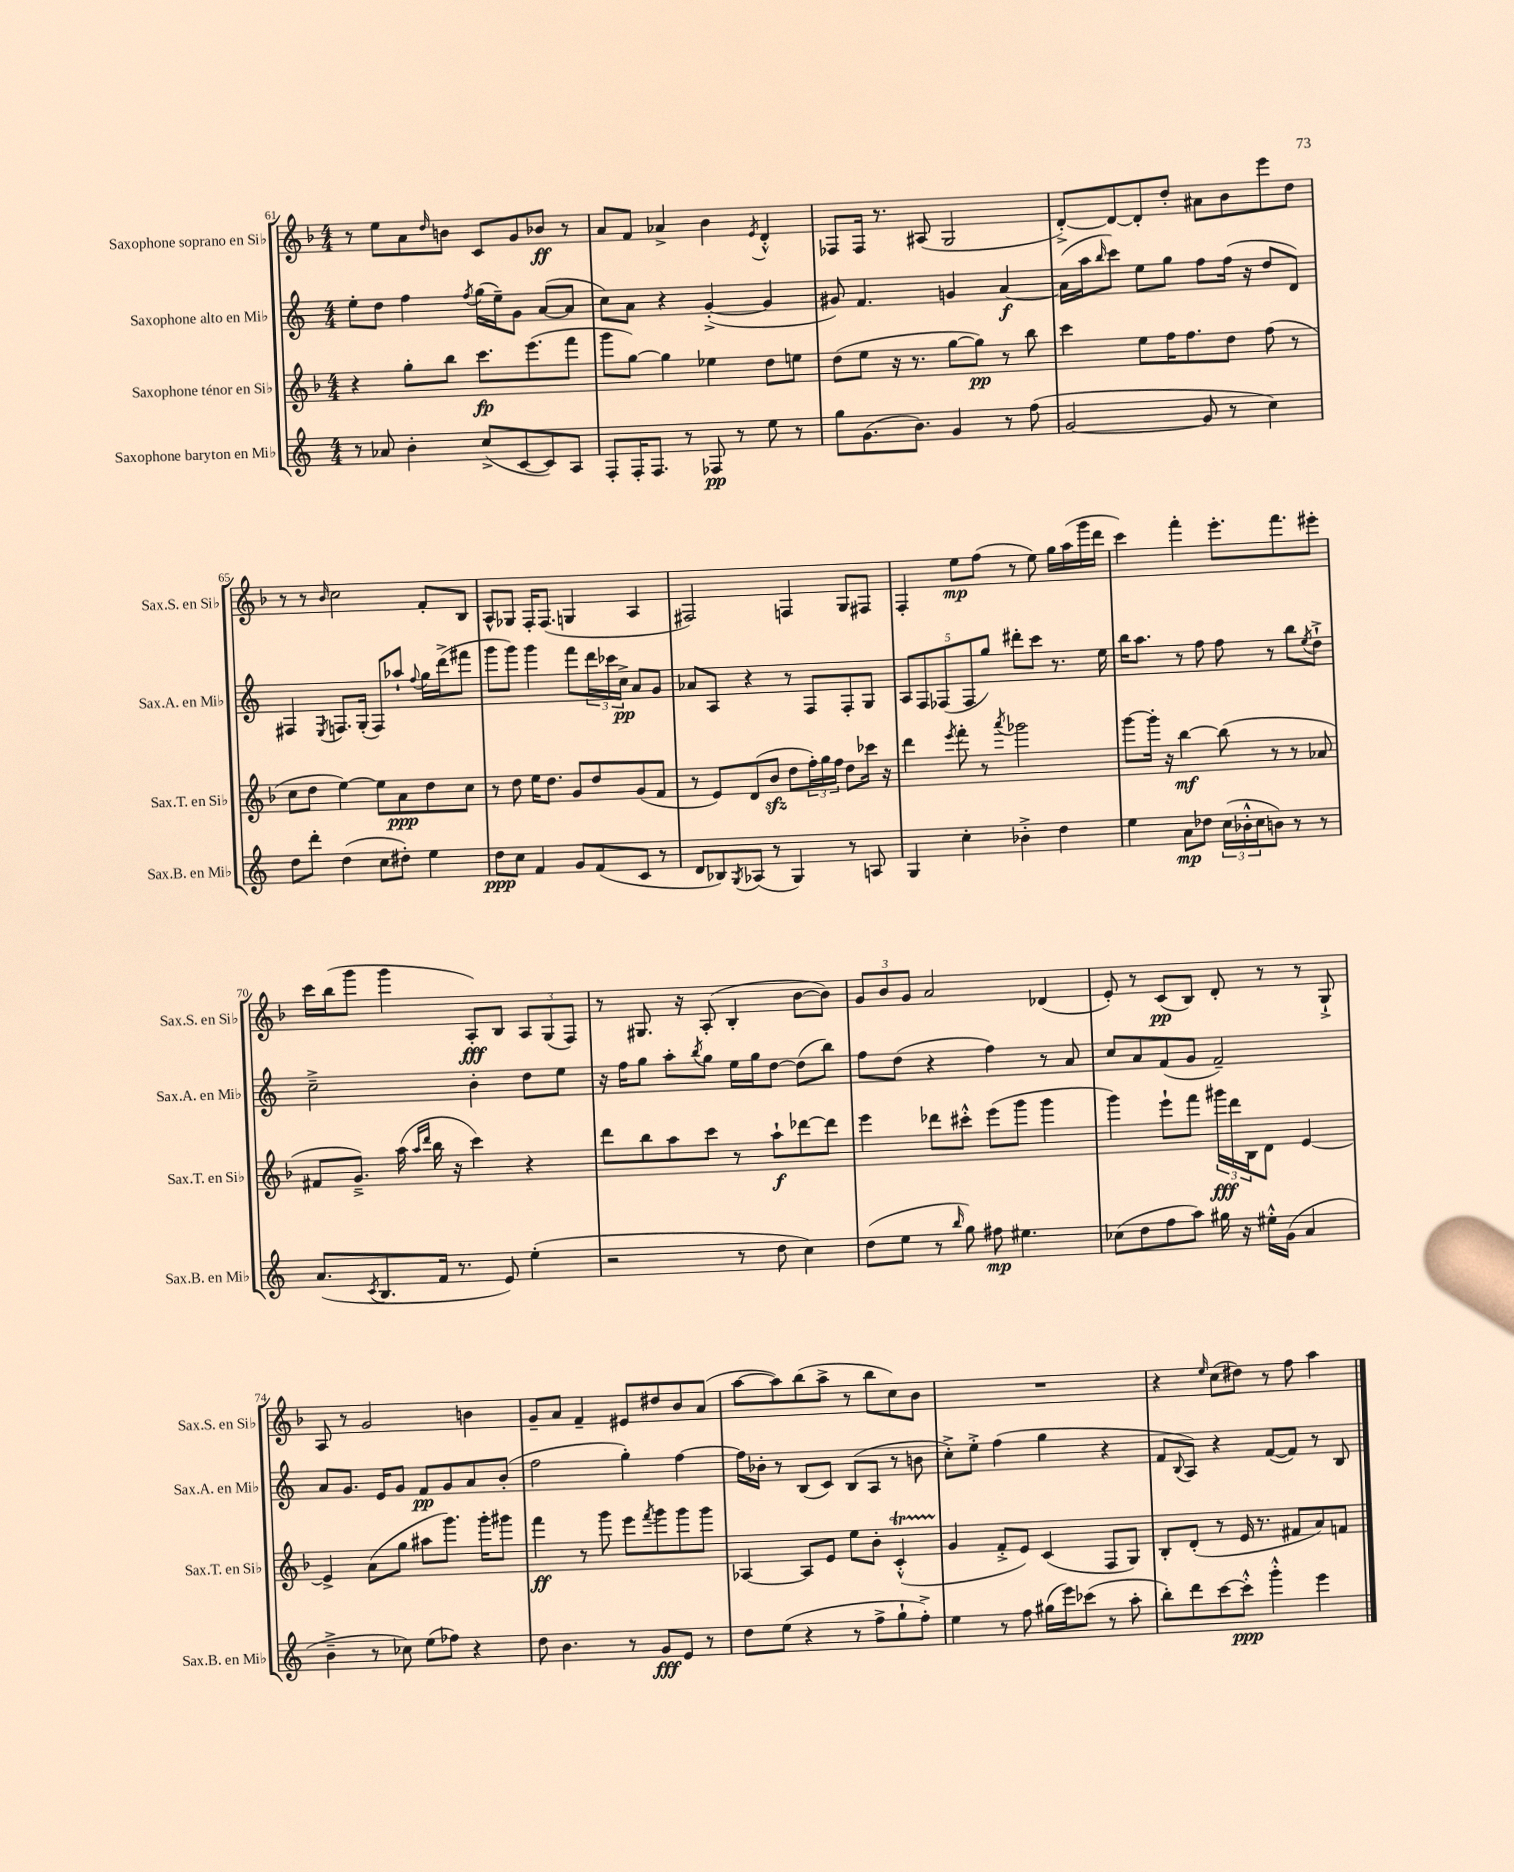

**kern	**kern	**kern	**kern
*staff4	*staff3	*staff2	*staff1
*clefG2	*clefG2	*clefG2	*clefG2
*k[]	*k[b-]	*k[]	*k[b-]
*M4/4	*M4/4	*M4/4	*M4/4
8r	4r	8ee'	8r
8a-	.	8dd	8ee
4b'	8gg'	4ff	8a
.	.	.	16qqdd
.	8bb-	.	8b
.	.	8qff	.
(8cc^	8.ccc	(16gg	8c
.	.	16ee~)	.
[8c	.	8g	8g
.	(8.eee	.	.
8c])	.	([8a	8b-
8A	8fff	8a]	8r
=	=	=	=
8F'	8ggg	8cc)	8a
16F'	[8gg)	8a	8f
8.F	.	.	.
.	4gg]	4r	4a-^
8r	.	.	.
8F-	4ee-	([4g'^	4b-
8r	.	.	.
.	.	.	8qe
8ee	8dd	4g]	4d'^^
8r	8ee	.	.
=	=	=	=
8gg	(8dd	8g#)	8F-
(8.g	8ee	4.f	16F-
.	.	.	8.r
.	16r	.	.
8.b)	8.r	.	.
.	.	.	(8A#
4g	[8gg	4g	2G
.	8gg])	.	.
8r	8r	[4a	.
(8ff	8bb-	.	.
=	=	=	=
[2g	4ccc	(16a]	[8d'^)
.	.	16aa	.
.	.	16qqbb	.
.	.	8ccc)	8d_
.	8ee	8ee	8d']
.	16ff	8gg	8dd'
.	8.ff	.	.
8g]	.	8ff	8a#
8r	8dd	(16ff	8b-
.	.	16r	.
4cc)	(8ff	8dd	8eee
.	8r	8d)	8dd
=	=	=	=
8dd	8cc	4F#	8r
8ddd'	8dd	.	8r
.	.	8qE	16qqb-
(4dd	[4ee)	8.F	2cc
.	.	(16G'	.
8cc	8ee]	8F)	.
8dd#')	8a	8aa-`	.
.	.	8qqff	.
4ee	8dd	16gg	8f'
.	.	(16ddd^	.
.	8cc	8fff#	8B-
=	=	=	=
8dd	8r	8ggg	8A^^
8cc	8dd	8ggg)	8G-
4f	16ee	4ggg	16F'
.	8.dd	.	(8.F
8g	8g	8fff	4G
(8f	8dd	24ddd	.
.	.	24ccc-	.
.	.	24cc^	.
8c	(8g	8a	4A
8r	8f	8g	.
=	=	=	=
8d	8r	8a-	2F#)
8B-)	8e)	8A	.
8qG	.	.	.
(8A-	(8d	4r	.
8r	8b-	.	.
4G)	8dd	8r	4F
.	24ff')	8F	.
.	24gg	.	.
.	24ff	.	.
8r	8dd	8F'	8G
8A	16ccc-	8G	8F#
.	16r	.	.
=	=	=	=
4G	4ddd	10A	4F'
.	.	10F	.
.	.	(10F-	.
.	8qeee	.	.
4cc'	8fff'	.	8ee
.	.	10F-	.
.	8r	.	(8ff
.	.	10gg)	.
.	8qaaa	.	.
4b-'^	2ggg-	8ddd#'	8r
.	.	8ccc	8ee)
4dd	.	8.r	16gg
.	.	.	(16aa
.	.	.	16ggg
.	.	16ee	16ddd
=	=	=	=
4ee	[8ggg	16bb	4ccc)
.	.	8.aa	.
.	16ggg']	.	.
.	16r	.	.
8a	[4bb-	8r	4fff'
8dd-	.	8ff	.
(24cc	(8bb-]	8ff	8.eee'
24b-'^^	.	.	.
24cc	.	.	.
8b)	8r	8r	.
.	.	.	8.fff
8r	8r	8bb	.
.	.	8qee	.
8r	8a-	8dd`^	8eee#'
=	=	=	=
(8.a	8f#	2cc~^	16ccc
.	.	.	(16bb-
.	8.g~^)	.	8ggg
8qc	.	.	.
8.B	.	.	.
.	.	.	4ggg
.	(16aa	.	.
.	16qqaa	.	.
.	16qqddd	.	.
16f	16bb-	.	.
8.r	16r	.	.
.	4ccc)	4b'	8A')
8e)	.	.	8B-
(4ee'	4r	8dd	12A
.	.	.	(12G
.	.	8ee	.
.	.	.	12F)
=	=	=	=
2r	8ddd	16r	8r
.	.	16ff	.
.	8bb-	8gg	8.G#
.	8aa	8aa'	.
.	.	.	16r
.	.	8qbb	.
.	8ccc	8gg	(8A'
8r	8r	16ee	4B-'
.	.	16gg	.
8dd	8aa`	[8dd	.
4cc)	[8ddd-	(8dd]	[8b-
.	8ddd-]	8bb)	8b-])
=	=	=	=
(8dd	4eee	8ff	12g
.	.	.	12b-
8ee	.	(8dd	.
.	.	.	12g
8r	8ddd-	4r	2a
16qqbb	.	.	.
8gg)	8ccc#'^^	.	.
8ff#	(8eee	4ff)	.
4.ee#	8ggg	.	.
.	4ggg	8r	(4d-
.	.	8a	.
=	=	=	=
(8cc-	4ggg)	8cc	8e')
8dd	.	8a	8r
8ff	8eee`	(8f	(8c
8aa)	8fff	8g	8B-)
16gg#	24ggg#	2f~)	8d'
.	24ddd	.	.
16r	.	.	.
.	24B-	.	.
16ee#'^^	8d	.	8r
(16g	.	.	.
4a	[4e	.	8r
.	.	.	8G`^
=	=	=	=
4b~^	4e^]	8a	8A
.	.	8.g	8r
8r	(8a	.	2g
.	.	16e	.
8cc-)	8gg	8g	.
(8ee	8aa#	8f	.
8ff-)	8.ggg)	8g	.
4r	.	8a	4b
.	16ggg'	.	.
.	8ggg#	(8b'	.
=	=	=	=
8dd	4fff	2ff	8g~
4.b	.	.	8a
.	8r	.	4f~
.	8ggg	.	.
8r	8eee	4gg')	8e#
.	8qfff	.	.
8g	8ggg	.	8dd#
8e	8ggg	[4ff	8b-
8r	8ggg	.	(8a
=	=	=	=
8dd	[4A-	16ff]	[8aa
.	.	16b-'	.
(8ee	.	8r	8aa])
4r	8A-]	(8B	(8bb-
.	8e	8c)	8aa^
8r	8ee	(8B	8r
8ff^	8b-'	8A	8bb-
8gg`	(4c'^^	8r	8cc)
8ff'^)	.	8b	8b-
=	=	=	=
4ee	4g	8cc'^)	1r
.	.	8ee'^	.
8r	8f'^	(4ff	.
8ff	8e)	.	.
(16gg#	(4c	4gg	.
16eee)	.	.	.
(8ccc-	.	.	.
8r	8F	4r	.
8aa'	8G)	.	.
=	=	=	=
8bb')	8B-'	8f	4r
.	.	8qqB	.
8ddd	(8d'	8A)	.
.	.	.	16qqee
[8ccc	8r	4r	(8cc
8ccc'^^]	16e	.	8dd#)
.	8.r	.	.
4ggg'^^	.	([8f	8r
.	8f#	8f])	8ff
4eee	8a)	8r	4aa
.	8f	8B	.
==	==	==	==
*-	*-	*-	*-
